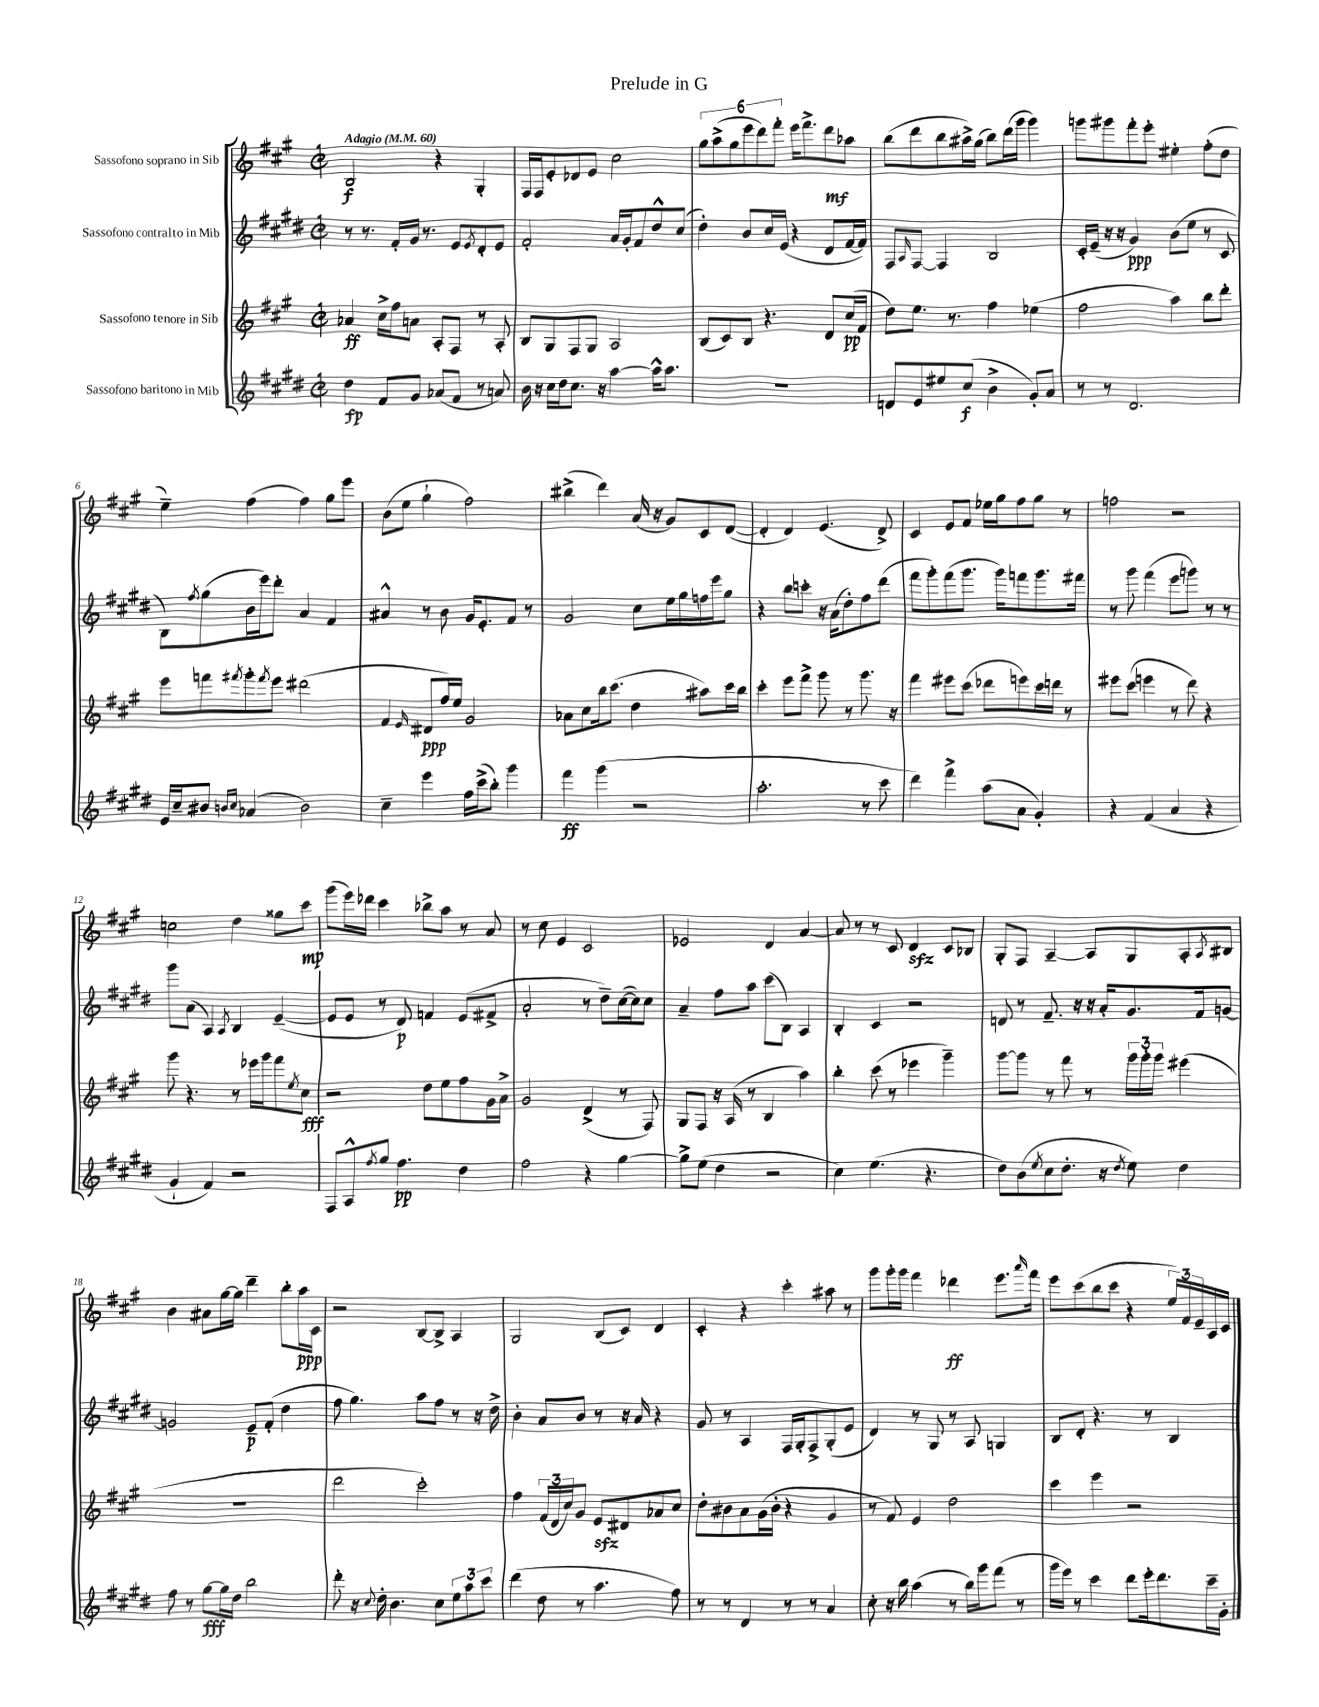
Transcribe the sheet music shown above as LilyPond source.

\header { title = "Prelude in G" }
<<
\new StaffGroup <<
\new Staff = "s0" \with { instrumentName = "Sassofono soprano in Sib" } {
    \clef treble \key a \major \defaultTimeSignature \time 2/2 \tempo "Adagio" 4 = 60
    b2\f r4 gis4-. |
    fis16 fis16 e'8-. des'8 e'8 cis''2 |
    \tuplet 6/4 { gis''8 a''8->( gis''8 e'''8 d'''8) fis'''8-. } e'''16 fis'''8.-> d'''8\mf aes''8 |
    b''8( d'''8 b''8 ais''16->) gis''16( b''8) d'''16( gis'''16 gis'''4) |
    g'''8 gis'''8 fis'''8-. e'''8-. eis''4-. fis''8-.( d''8 |
    e''4--) fis''4( fis''4) gis''8 e'''8 |
    b'8( e''8 gis''4-! fis''2) |
    bis''4->( d'''4) a'16( r16 gis'8) cis'8 d'8~( |
    d'4-. d'4) e'4.( d'8->) |
    cis'4 e'8 fis'8 ees''16 gis''16 fis''8 gis''8 r8 |
    f''2 r2 |
    c''2 d''4 gisis''8 cis'''8\mp |
    gis'''8( e'''16) des'''16 cis'''4 bes''8-> a''8 r8 a'8 |
    r8 cis''8 e'4 cis'2 |
    ees'2 d'4 a'4~ |
    a'8 r8 r8 cis'8 d'4\sfz cis'8 bes8 |
    gis8-. fis8 a4~-- a8 gis8 a8-. \acciaccatura { a8 } bis8 |
    b'4 ais'8 gis''16~ gis''16 d'''4-- b''8-. a''16\ppp cis'16 |
    r2 b8~ b8-> a4 |
    gis2 b8( cis'8) d'4 |
    cis'4-. r4 cis'''4-. ais''8 r8 |
    gis'''8 gis'''16-. gis'''16 fis'''4 des'''4\ff e'''8. \grace { a'''16 } fis'''16 |
    e'''8 cis'''8( b''8 cis'''8 r4 \tuplet 3/2 { e''16) fis'16 e'16-- } a16 cis'16 \bar "|." |
}
\new Staff = "s1" \with { instrumentName = "Sassofono contralto in Mib" } {
    \clef treble \key e \major \defaultTimeSignature \time 2/2
    r8 r8. fis'16-. gis'16 r8. e'8 \acciaccatura { e'8 } dis'8-. e'8 |
    fis'2-. a'16 gis'16-. fis'8 dis''8-^ cis''8( |
    dis''4-.) b'8 cis''16 e'16( r4 dis'8 fis'16~ fis'16) |
    fis8 \grace { a16 } fis8~ fis4 b2 |
    cis'16-. e'16--( r16 r16 gis'4\ppp) b'8( e''8 r8 cis'8 |
    b8) \acciaccatura { fis''8 } gis''8( b'16 e'''16) dis'''8-. a'4 fis'4 |
    ais'4-^ r8 b'8 gis'16 e'8.-. fis'8 r8 |
    gis'2 cis''8 e''16 gis''16 f''16 e'''16 gis''8 |
    r4 b''8 c'''8-. r16 a'16( dis''8-.) fis''8 dis'''8( |
    fis'''8 gis'''8-.) fis'''8( gis'''8. gis'''16) f'''8 gis'''8. fis'''16 |
    r8 gis'''8 fis'''4( e'''8 g'''8) r8 r8 |
    gis'''8 a'8( a4) \acciaccatura { a8 } b4 e'4~--( |
    e'8 e'8 r8 dis'8\p) f'4 e'8( fis'8-> |
    a'2-. r8 dis''8--) cis''16~( cis''16) cis''8 |
    a'4-- fis''8 a''8 cis'''8( b8) a4 |
    b4-. cis'4 r2 |
    d'8 r8 fis'8.-- r16 r16 a'16-. gis'8. fis'16 g'8~ |
    g'2 e'8--\p fis'8-.( dis''4 |
    fis''8 gis''4.) a''8 fis''8 r8 r16 dis''16-> |
    b'4-. a'8 b'8 r8 r16 a'16 r4 |
    gis'8 r8 a4 fis16 gis16-. fis8-> gis8-.( e'8 |
    dis'4) r8 gis8 r8 a8 g4 |
    b8 dis'8-. r4. r8 b4 \bar "|." |
}
\new Staff = "s2" \with { instrumentName = "Sassofono tenore in Sib" } {
    \clef treble \key a \major \defaultTimeSignature \time 2/2
    aes'4\ff cis''16-> fis''16 a'8 a8-. fis8 r8 a8-. |
    b8 gis8 fis8 gis8 a2 |
    b8( cis'8) b8 r4. d'8 cis''16\pp( fis'16 |
    d''8) e''8. r8. fis''4 ees''4( |
    fis''2 a''4) b''8 d'''8-. |
    e'''8 f'''8 \acciaccatura { fis'''8 } gis'''8-. \acciaccatura { fis'''8 } e'''8 dis'''2( |
    fis'4 \grace { e'16 } dis'8\ppp fis''16) e''16 gis'2 |
    aes'8 cis''8 b''16 cis'''8.( d''4 ais''8) cis'''16 b''16 |
    cis'''4-. e'''8 fis'''8-> gis'''8 r8 gis'''8. r16 |
    fis'''4 eis'''8 cis'''8( des'''8 e'''8) cis'''16 d'''16 r8 |
    eis'''8 cis'''8( e'''4 r8 d'''8) r4 |
    gis'''8 r4. r8 ees'''16 gis'''16 fis'''8 \acciaccatura { e''8 } cis''8\fff |
    r2 d''8 e''8 fis''8 gis'16 a'16-> |
    gis'2 d'4->( r8 fis8) |
    gis8 fis8 r16 a16( r8 b4 a''4) |
    b''4-. cis'''8( r8 ees'''4 gis'''4--) |
    gis'''8~ gis'''8 r8 fis'''8 r8 \tuplet 3/2 { gis'''16 gis'''16-. gis'''16 } eis'''4( |
    R1 |
    d'''2 cis'''2-.) |
    fis''4 \tuplet 3/2 { fis'16( d'16 cis''16) } gis'8 e'8\sfz dis'8 aes'8 cis''8 |
    d''8-. bis'8 a'8 gis'16( bis'16-. r4 gis'4 |
    r8 fis'8) e'4 d''2 |
    cis'''4 e'''4 r2 \bar "|." |
}
\new Staff = "s3" \with { instrumentName = "Sassofono baritono in Mib" } {
    \clef treble \key e \major \defaultTimeSignature \time 2/2
    dis''4\fp fis'8 gis'8 aes'8( fis'8 r8 a'8) |
    b'16 r16 cis''16 dis''16 cis''8. r16 a''4~ a''16-^ a''8. |
    R1 |
    d'8 e'8 eis''8 cis''8\f( b'4-> gis'8-.) a'8 |
    r8 r8 dis'2. |
    e'16 cis''16-- bis'8 \grace { b'16 cis''16 } aes'4( b'2) |
    cis''4-- e'''4 fis''16 cis'''16->( b''8-.) gis'''4 |
    fis'''4\ff gis'''4( r2 |
    a''2.-. r8 cis'''8 |
    dis'''4) fis'''4-> a''8( a'8 gis'4-.) |
    r4 fis'4( a'4 r4 |
    gis'4-! fis'4) r2 |
    fis8 a8-^ \acciaccatura { fis''8 } gis''8 fis''4.\pp dis''4 |
    fis''2 r4 gis''4~ |
    gis''8-> e''8( dis''4 r2 |
    cis''4) e''4.( r4. |
    dis''8) b'8( \acciaccatura { e''8 } cis''8 dis''8.-. r16 \acciaccatura { dis''8 } e''8) dis''4 |
    fis''8 r8 gis''8~\fff gis''16 dis''16 b''2 |
    dis'''8-. r16 \appoggiatura { cis''8 } dis''16-. b'4. cis''8 \tuplet 3/2 { e''8 a''8 cis'''8 } |
    dis'''4( dis''8 r8 a''4. fis''8) |
    r8 r8 dis'4 r8 r8 a'4 |
    cis''8-. r16 b''16 a''4( r8 b''16) gis'''16 fis'''8( r8 |
    gis'''16 e'''16) r8 cis'''4 dis'''8 e'''16-. dis'''8. cis'''16-- gis'16-. \bar "|." |
}
>>
>>
